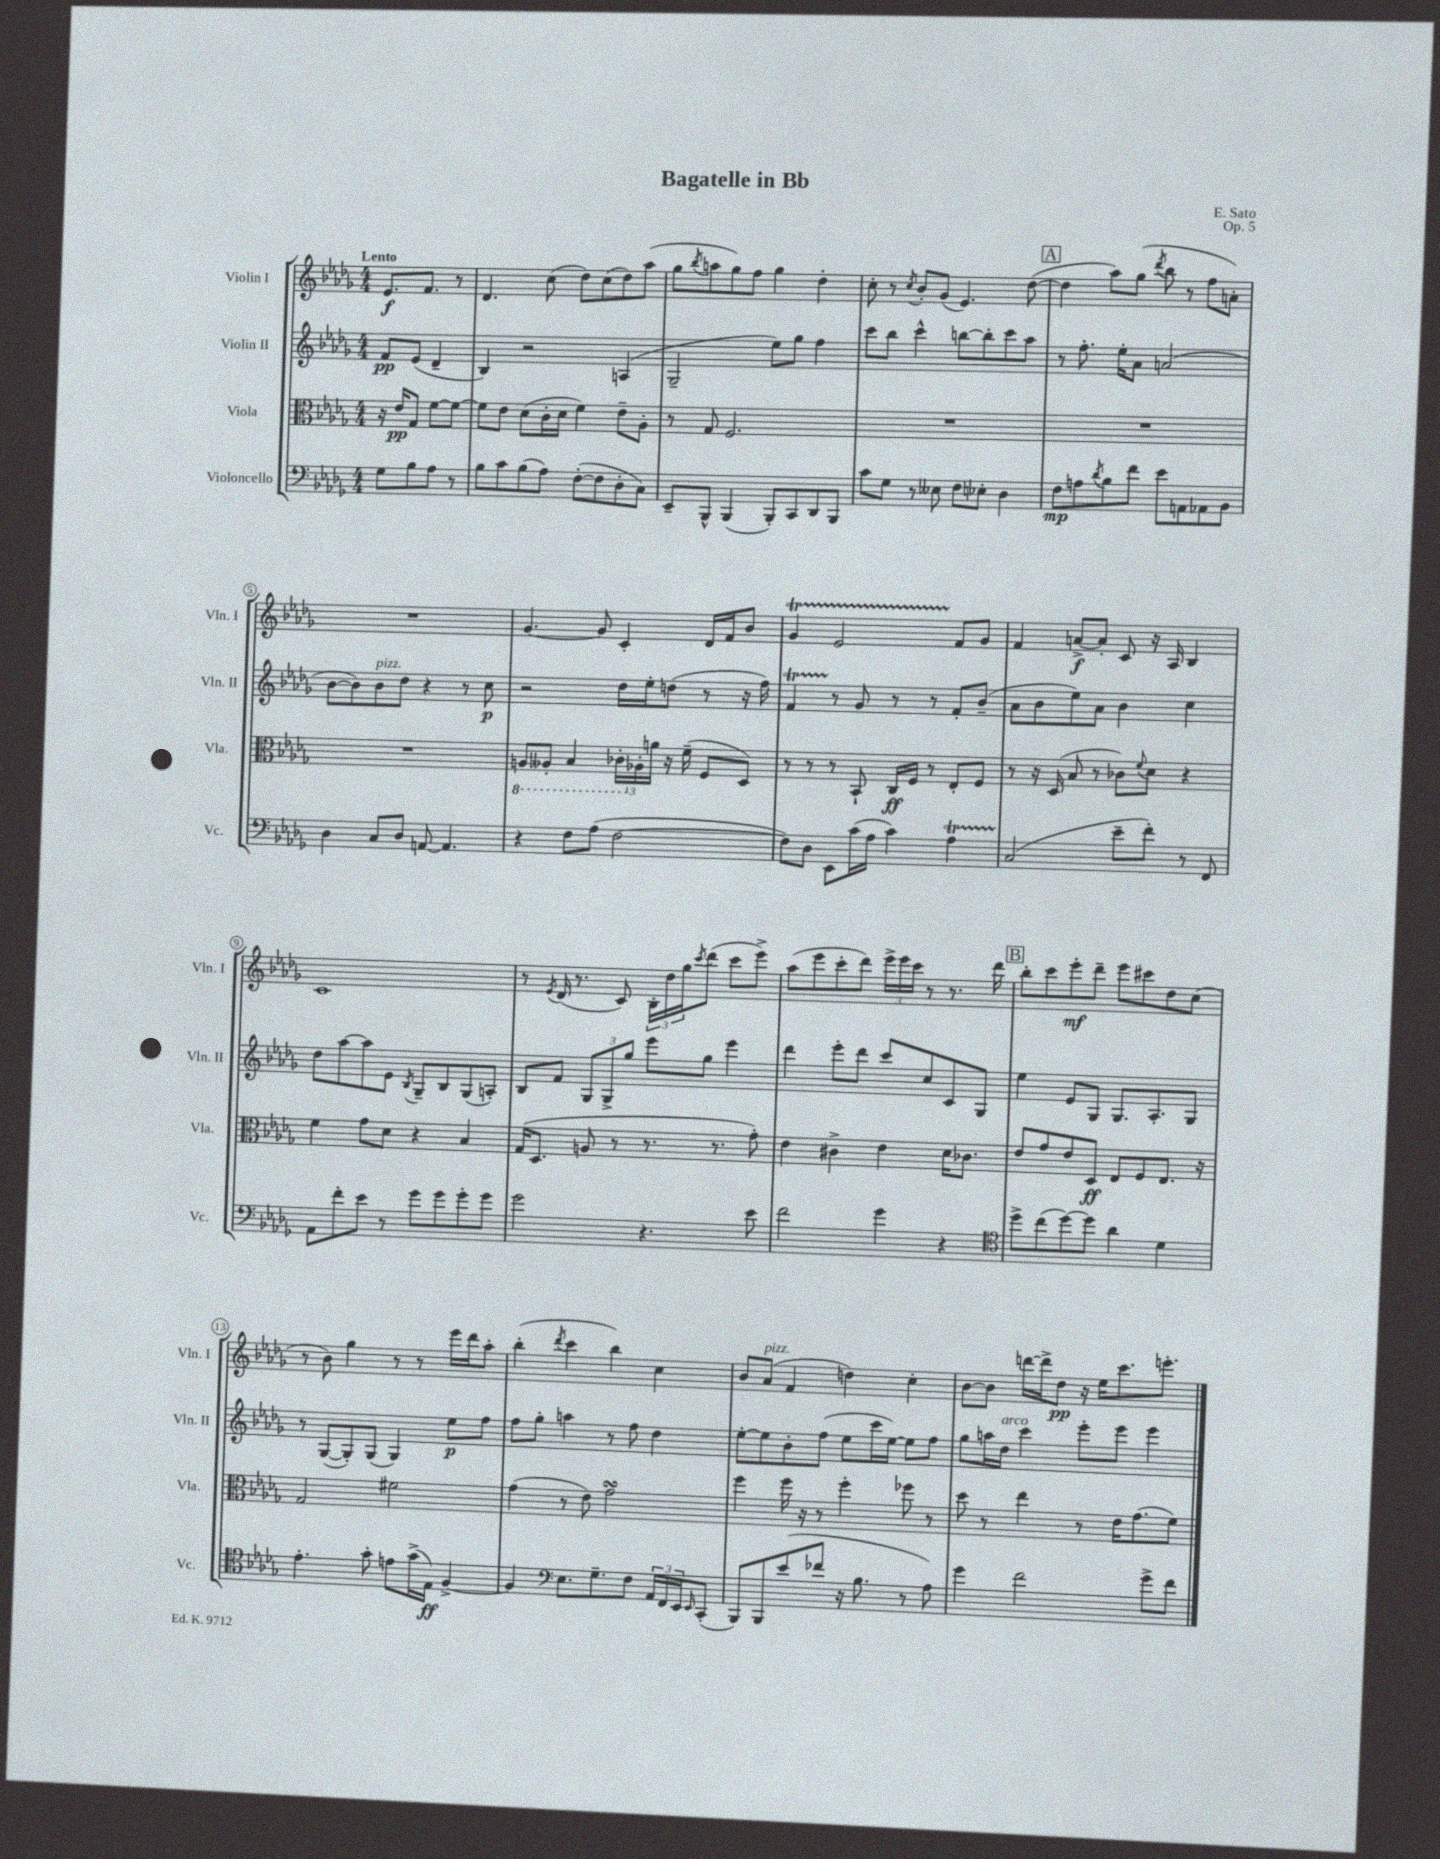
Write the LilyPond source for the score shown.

\header { title = "Bagatelle in Bb" composer = "E. Sato" opus = "Op. 5" }
<<
\new StaffGroup <<
\new Staff = "s0" \with { instrumentName = "Violin I" shortInstrumentName = "Vln. I" } {
    \clef treble \key des \major \numericTimeSignature \time 4/4 \partial 2 \tempo "Lento"
    ees'8.\f f'8. r8 |
    des'4. c''8( des''8) c''8( des''8) aes''8( |
    ges''8 \acciaccatura { bes''8 } a''8 ges''8) f''8 ges''4 des''4-. |
    c''8-. r8 \acciaccatura { c''8 } bes'8-. ges'8( ees'4.) des''8~( |
    \mark \markup { \box "A" } des''4 aes''8) ges''8( \acciaccatura { des'''8 } bes''8 r8 f''8 a'8-.) |
    R1 |
    ges'4.~ ges'8 c'4-. des'16 f'16 bes'8 |
    ges'4\startTrillSpan ees'2 f'8\stopTrillSpan ges'8 |
    f'4 a'8~->\f a'8-. c'8 r16 aes16 bes4 |
    c'1 |
    r8 \acciaccatura { ees'8 } des'16( r8. c'8) \tuplet 3/2 { bes16-. des''16 ges''16 } \acciaccatura { c'''8 } des'''8( c'''8 ees'''8->) |
    aes''8( ees'''8 c'''8-. des'''8) \tuplet 3/2 { ees'''16-> ees'''16 c'''16 } r8 r8. des'''16 |
    \mark \markup { \box "B" } bes''8-. c'''8 ees'''8-.\mf des'''8-- ees'''8 cis'''8 des''8 c''8( |
    r8 bes'8) ges''4 r8 r8 ees'''16 des'''16 aes''8-. |
    bes''4-.( \acciaccatura { des'''8 } c'''4 bes''4) c''4 |
    bes'8 aes'8^\markup { \italic "pizz." }( f'4 d''4) c''4-. |
    bes'8~ bes'8 d'''16~ d'''16-> des''8\pp r16 ees''16 c'''8. e'''8.-. \bar "|." |
}
\new Staff = "s1" \with { instrumentName = "Violin II" shortInstrumentName = "Vln. II" } {
    \clef treble \key des \major \numericTimeSignature \time 4/4 \partial 2
    f'8\pp ees'8( des'4-- |
    bes4) r2 a4( |
    ges2-- ees''8) ges''8 f''4 |
    c'''8 bes''8 c'''4-^ b''8~ b''8-. c'''8 aes''8 |
    \mark \markup { \box "A" } r8 f''8.-. ees''16-. aes'8 a'2( |
    bes'8~ bes'8) bes'8^\markup { \italic "pizz." } des''8 r4 r8 c''8\p |
    r2 des''16 ees''16-. d''8( r8 r16 f''16) |
    f'4\startTrillSpan r8\stopTrillSpan ges'8 r8 r8 f'8-. bes'8--( |
    aes'8 bes'8 ees''8) aes'8 bes'4 c''4 |
    des''8 aes''8~ aes''8 ees'8 \acciaccatura { bes8 } ges8-- bes8 ges8( a8-.) |
    bes8 f'8 \tuplet 3/2 { ges8 ges8-> ges''8 } ees'''8 ges''8 ees'''4 |
    des'''4 ees'''8-. des'''8 c'''8 c''8 c'8 ges8 |
    \mark \markup { \box "B" } ees''4 ees'8 ges8 ges8. aes8.-. ges8 |
    r8 ges8~( ges8-.) ges8( ges4) ees''8\p f''8 |
    f''8 ges''8-. a''4 r8 f''8 des''4 |
    ees''8~-. ees''8 bes'8-. f''8( ees''8 c'''16 ees''16~) ees''8 f''8 |
    ges''8 a''16 des''16^\markup { \italic "arco" } c'''4 ees'''8-. ees'''8 ees'''4 \bar "|." |
}
\new Staff = "s2" \with { instrumentName = "Viola" shortInstrumentName = "Vla." } {
    \clef alto \key des \major \numericTimeSignature \time 4/4 \partial 2
    r16 ees'16\pp ges8 f'8~ f'8~ |
    f'8 ees'8 des'8( c'16-. des'16 f'4) ees'8-- aes8-. |
    r8 ges8 f2. |
    R1 |
    \mark \markup { \box "A" } R1 |
    R1 |
    \ottava #-1 a,8 aeses,8-. bes,4 \tuplet 3/2 { ces16-. \ottava #0 aes!16-. a'16 } r16 f'16--( f8 des8) |
    r8 r8 r8 bes,8-! c16\ff f16 r8 ees8-. f8 |
    r8 r16 des16( bes8 r8 ces'8) \appoggiatura { f'8 } des'8 r4 |
    f'4 ges'8 des'8 r4 bes4 |
    ges16( des8. a8 r8 r8. r8. ges'8-.) |
    ees'4 cis'4-> ees'4 des'16 ces'8. |
    \mark \markup { \box "B" } ees'8 ges'8 ees'8 des8\ff ees8 f8 ees8. r16 |
    ges2 fis'2 |
    ges'4( r8 ees'8) ges'2\turn |
    f''4 f''16 r16 r8 f''4-. fes''8 r8 |
    des''8 r8 ees''4 r8 ees'16 ges'8.( f'8) \bar "|." |
}
\new Staff = "s3" \with { instrumentName = "Violoncello" shortInstrumentName = "Vc." } {
    \clef bass \key des \major \numericTimeSignature \time 4/4 \partial 2
    ges8 bes8 aes8 r8 |
    bes8 c'8 bes8( aes8) f8~-.( f8 des8-. c8) |
    ees,8-- bes,,8-^ bes,,4( bes,,8-.) c,8 des,8 bes,,8 |
    c'8 ges8 r8 eeses8 f8 ees8-. des4 |
    \mark \markup { \box "A" } f8\mp a8 \acciaccatura { des'8 } bes8 f'8 ees'8 a,8 aes,8 bes,8 |
    des4 c8 des8 a,8~ a,4. |
    r4 f8 aes8( f2~ |
    f8) des8 ees,8 c'16( aes16 c'4) aes4\startTrillSpan |
    c2\stopTrillSpan( ees'8-- f'8-.) r8 f,8 |
    aes,8 f'8-. ees'8 r8 ges'8 ges'8 ges'8-. ges'8 |
    ges'2 r4. ees'8 |
    f'2 ges'4 r4 |
    \mark \markup { \box "B" } \clef tenor des''8-> c''8( des''8~) des''8 aes'4 des'4 |
    ees'4.-. ges'8-. e'8 ges'16->( ees16\ff) f4~-> |
    f4 \clef bass ees8. ges8.-- f8 \tuplet 3/2 { aes,16 f,16 ees,16 } \grace { ees,16 } c,8-.( |
    bes,,8) bes,,8 ees'8( fes'8 r16 bes8. r8 aes8) |
    ges'4 f'2 ges'8-> f'8 \bar "|." |
}
>>
>>
\layout { \context { \Score \override BarNumber.stencil = #(make-stencil-circler 0.1 0.3 ly:text-interface::print) } }
